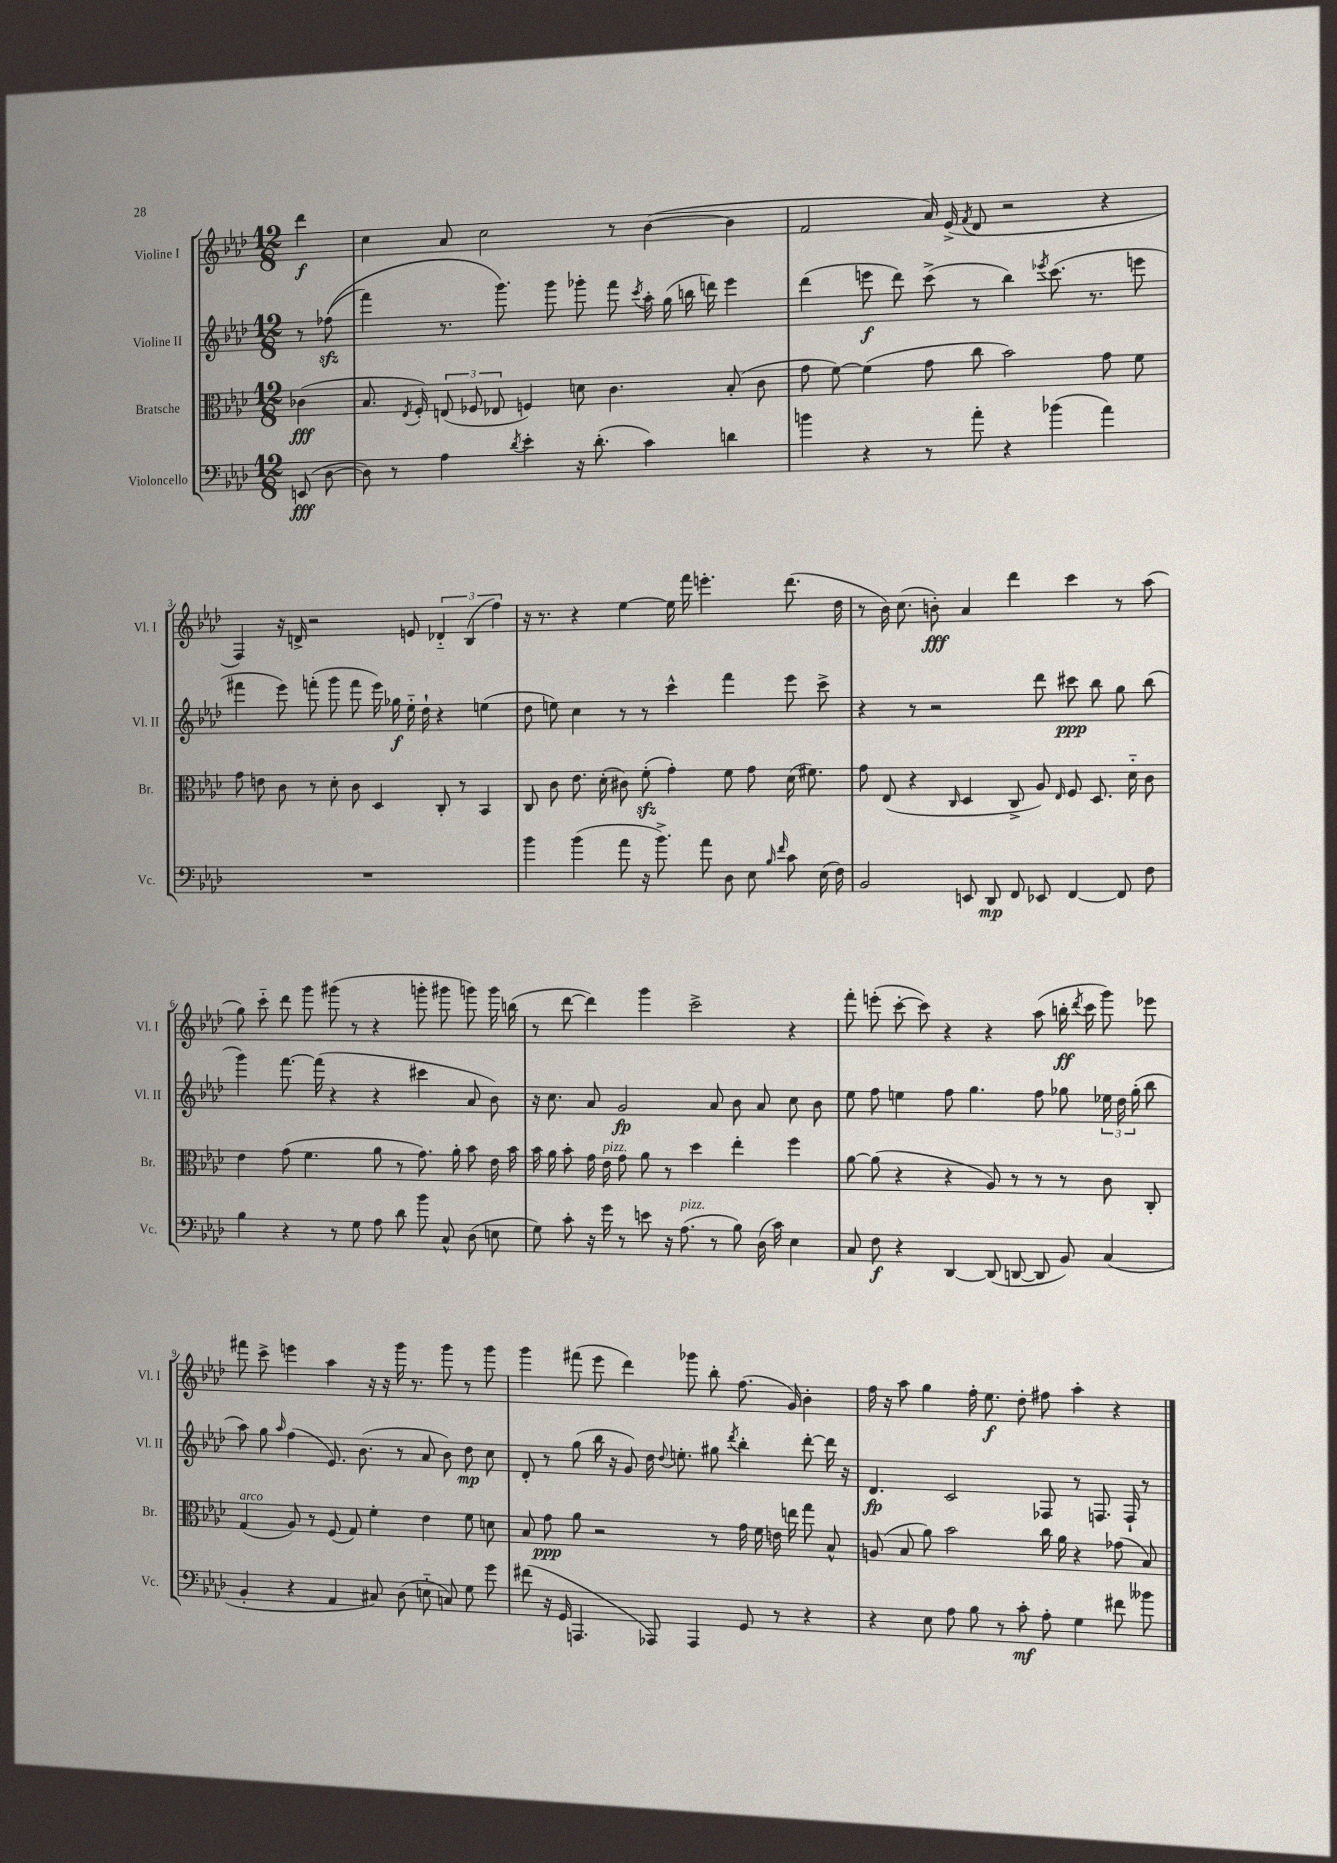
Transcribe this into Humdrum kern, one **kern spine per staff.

**kern	**dynam	**kern	**dynam	**kern	**dynam	**kern	**dynam
*part4	*part4	*part3	*part3	*part2	*part2	*part1	*part1
*staff4	*staff4	*staff3	*staff3	*staff2	*staff2	*staff1	*staff1
*I"Violoncello	*	*I"Bratsche	*	*I"Violine II	*	*I"Violine I	*
*I'Vc.	*	*I'Br.	*	*I'Vl. II	*	*I'Vl. I	*
*clefF4	*	*clefC3	*	*clefG2	*	*clefG2	*
*k[b-e-a-d-]	*	*k[b-e-a-d-]	*	*k[b-e-a-d-]	*	*k[b-e-a-d-]	*
*M12/8	*	*M12/8	*	*M12/8	*	*M12/8	*
=	=	=	=	=	=	=	=
(8EEn/	fff	(4c-X\	fff	8r	.	4ddd-\	f
[8D-\	.	.	.	((8ff-Xzz\	.	.	.
=1	=1	=1	=1	=1	=1	=1	=1
8D-\])	.	8.B-/	.	4fff\)	.	4cc\	.
8r	.	.	.	.	.	.	.
.	.	8qE-/	.	.	.	.	.
.	.	16F'/)	.	.	.	.	.
4A-\	.	(12En/	.	8.r	.	8a-/	.
.	.	12F-X/	.	.	.	.	.
.	.	.	.	.	.	2cc\	.
.	.	12E-X/	.	.	.	.	.
.	.	.	.	8.ggg\)	.	.	.
8qd-/	.	.	.	.	.	.	.
4e-'\	.	4Fn/)	.	.	.	.	.
.	.	.	.	8ggg\	.	.	.
16r	.	8dn\	.	8ggg-X'\	.	.	.
(8.d-'\	.	.	.	.	.	.	.
.	.	4.c\	.	8fff\	.	8r	.
.	.	.	.	8qccc/	.	.	.
4c\)	.	.	.	16aa-'\	.	([4b-\	.
.	.	.	.	(16gg\	.	.	.
.	.	.	.	16bbn\	.	.	.
.	.	.	.	16dddn\)	.	.	.
4dn\	.	(8B-'/	.	4eee-\	.	4b-\]	.
.	.	8c\	.	.	.	.	.
=2	=2	=2	=2	=2	=2	=2	=2
4bn\	.	8g\	.	(4ddd-\	.	2f/	.
.	.	[8f\)	.	.	.	.	.
4r	.	(4f\]	.	8eeen\	f	.	.
.	.	.	.	8ddd-\)	.	.	.
8r	.	8g\	.	(8ccc^\	.	16a-/)	.
.	.	.	.	.	.	(16e-^/	.
.	.	.	.	.	.	8qf/	.
8a-'\	.	8cc\	.	8r	.	8d-/	.
4r	.	2b-\)	.	4bb-\)	.	2r	.
.	.	.	.	8qeee-X/	.	.	.
(4b-X\	.	.	.	(8.ccc\	.	.	.
.	.	.	.	8.r	.	.	.
4a-\)	.	8g\	.	.	.	4r	.
.	.	8f\	.	8eeen\	.	.	.
!!LO:LB:g=z
=3	=3	=3	=3	=3	=3	=3	=3
1.r	.	8g\	.	4fff#X\	.	4F/)	.
.	.	8en\	.	.	.	.	.
.	.	8c\	.	8eee-\)	.	16r	.
.	.	.	.	.	.	16dn^/	.
.	.	8r	.	(8fffn'\	.	2r	.
.	.	8d-'\	.	8ggg\	.	.	.
.	.	8c\	.	8fff\	.	.	.
.	.	4D-/	.	16eee-\)	.	.	.
.	.	.	.	16gg-X\	f	.	.
.	.	.	.	16ee-\	.	8en/	.
.	.	.	.	16dd-`\	.	.	.
.	.	8C'/	.	4r	.	6d-X/	.
.	.	8r	.	.	.	.	.
.	.	.	.	.	.	(6B-/	.
.	.	4BB-/	.	(4een\	.	.	.
.	.	.	.	.	.	6ff\)	.
=4	=4	=4	=4	=4	=4	=4	=4
4b-\	.	8C/	.	8dd-\	.	16r	.
.	.	.	.	.	.	8.r	.
.	.	8c\	.	8een\)	.	.	.
(4b-\	.	8.e-\	.	4cc\	.	4r	.
.	.	(16d-'\	.	.	.	.	.
8a-\	.	8c#X\)	.	8r	.	[4ee-\	.
16r	.	(8fzz'\	.	8r	.	.	.
8.b-^\)	.	.	.	.	.	.	.
.	.	4g'\)	.	4ccc^^\	.	16ee-\]	.
.	.	.	.	.	.	16fff\	.
8a-\	.	.	.	.	.	4.eeen'\	.
8D-\	.	8f\	.	4fff\	.	.	.
8E-\	.	8g\	.	.	.	.	.
16qqB-/	.	.	.	.	.	.	.
16qqf/	.	.	.	.	.	.	.
8c\	.	(16d-\	.	8eee-\	.	(8.ddd-\	.
.	.	8.f#X\)	.	.	.	.	.
(16E-\	.	.	.	8ccc^\	.	.	.
16F\)	.	.	.	.	.	16dd-\	.
=5	=5	=5	=5	=5	=5	=5	=5
2BB-/	.	8g\	.	4r	.	8r	.
.	.	(8E-/	.	.	.	16b-\)	.
.	.	.	.	.	.	(8.cc\	.
.	.	4r	.	8r	.	.	.
.	.	.	.	2r	.	8bn'\)	fff
.	.	16qqC/	.	.	.	.	.
8EEn/	.	4D-/	.	.	.	4a-/	.
8DD-/	mp	.	.	.	.	.	.
8FF/	.	8C^/	.	.	.	4ddd-\	.
8EE-X/	.	8A-/)	.	8ddd-\	.	.	.
.	.	16qqE-/	.	.	.	.	.
[4FF/	.	8F/	.	8ccc#X\	ppp	4ccc\	.
.	.	8.D-/	.	8bb-\	.	.	.
8FF/]	.	.	.	8gg\	.	8r	.
.	.	16d-\	.	.	.	.	.
8F\	.	8c\	.	(8bb-\	.	(8aa-\	.
!!LO:LB:g=z
=6	=6	=6	=6	=6	=6	=6	=6
4B-\	.	4e-\	.	4ggg\)	.	8gg\)	.
.	.	.	.	.	.	8ccc\	.
4r	.	(8g\	.	[8.fff\	.	8ddd-\	.
.	.	4.f\	.	.	.	8ggg\	.
.	.	.	.	(16fff\]	.	.	.
8r	.	.	.	4r	.	(8ggg#X\	.
8G\	.	.	.	.	.	8r	.
8A-\	.	8a-\	.	4r	.	4r	.
8d-\	.	8r	.	.	.	.	.
8b-\	.	8.g\)	.	4ccc#X\	.	8gggn'\	.
8C^^/	.	.	.	.	.	8ggg#X\	.
.	.	16a-'\	.	.	.	.	.
(8D-\	.	8b-\	.	8a-/	.	8gggn\)	.
8En\	.	16e-\	.	8b-\)	.	16ggg\	.
.	.	16b-\	.	.	.	(16bbn\	.
=7	=7	=7	=7	=7	=7	=7	=7
8G\)	.	16b-\	.	16r	.	8r	.
.	.	16a-\	.	8.cc\	.	.	.
8c'\	.	8b-'\	.	.	.	[8ddd-\	.
16r	.	16g\	.	8a-/	.	4ddd-\])	.
!	!	!LO:TX:a:i:t=pizz.	!	!	!	!	!
16g\	.	16e-\	.	.	.	.	.
8r	.	8g\	.	2g/	fp	.	.
8en\	.	8a-\	.	.	.	4ggg\	.
16r	.	8r	.	.	.	.	.
!LO:TX:a:i:t=pizz.	!	!	!	!	!	!	!
(8.A-\	.	.	.	.	.	.	.
.	.	4dd-\	.	.	.	2ccc^\	.
8r	.	.	.	8a-/	.	.	.
8B-\)	.	4ee-'\	.	8b-\	.	.	.
(16D-\	.	.	.	8a-/	.	.	.
16c\)	.	.	.	.	.	.	.
4E-\	.	4ff\	.	8cc\	.	4r	.
.	.	.	.	8b-\	.	.	.
=8	=8	=8	=8	=8	=8	=8	=8
8C/	.	[8a-\	.	8ee-\	.	8fff'\	.
8F\	f	(8a-\]	.	8ff\	.	(8eeen'\	.
4r	.	4r	.	4een\	.	[8ccc'\	.
.	.	.	.	.	.	8ccc\])	.
[4DD-/	.	4r	.	8ff\	.	4r	.
.	.	.	.	4.gg\	.	.	.
(8DD-/]	.	8A-/)	.	.	.	4r	.
[8DDn/	.	8r	.	.	.	.	.
8DD/]	.	8r	.	8ff\	.	(8aa-\	.
8BB-/)	.	8r	.	8gg-X\	.	16bbn'\	ff
.	.	.	.	.	.	8qddd-/	.
.	.	.	.	.	.	16ccc\	.
(4C/	.	8c\	.	24ee-X\	.	8ggg\)	.
.	.	.	.	24dd-\	.	.	.
.	.	.	.	(24gg-'\	.	.	.
.	.	8C'/	.	8bb-\	.	8eee-X\	.
!!LO:LB:g=z
=9	=9	=9	=9	=9	=9	=9	=9
!	!	!LO:TX:a:i:t=arco	!	!	!	!	!
4BB-'/	.	(4G/	.	8aa-\)	.	8fff#X\	.
.	.	.	.	8gg\	.	8ccc^\	.
.	.	.	.	16qqaa-/	.	.	.
4r	.	8A-/)	.	(4ff\	.	4eeen\	.
.	.	8r	.	.	.	.	.
4AA-/	.	(8F/	.	8.e-/)	.	4aa-\	.
.	.	8G/)	.	.	.	.	.
.	.	.	.	(8.b-\	.	.	.
8C#X/)	.	4f'\	.	.	.	16r	.
.	.	.	.	.	.	16r	.
(8D-\	.	.	.	8r	.	16ggg\	.
.	.	.	.	.	.	8.r	.
8En\	.	4e-\	.	8a-/	.	.	.
8Cn/)	.	.	.	8b-\)	.	8ggg\	.
8G\	.	8f\	.	8dd-\	mp	8r	.
8g\	.	8dn\	.	8cc\	.	8ggg\	.
=10	=10	=10	=10	=10	=10	=10	=10
(8f#X\	.	8B-/	.	8d-'/	.	4ggg\	.
16r	.	8g\	ppp	8r	.	.	.
16GG/	.	.	.	.	.	.	.
4.AAAn/	.	8a-\	.	(8gg\	.	(8fff#X\	.
.	.	2r	.	16bb-\	.	8eee-\	.
.	.	.	.	16r	.	.	.
.	.	.	.	8g/)	.	4ddd-\)	.
8AAA-X/)	.	.	.	16dd-\	.	.	.
.	.	.	.	8qqdd-/	.	.	.
.	.	.	.	8.een'\	.	.	.
4AAA-/	.	.	.	.	.	8ggg-X\	.
.	.	8r	.	8gg#X\	.	8bb-'\	.
.	.	.	.	8qddd-/	.	.	.
8GG/	.	16g\	.	4bb-'\	.	(8.ff\	.
.	.	16f\	.	.	.	.	.
8r	.	16en\	.	.	.	.	.
.	.	16een\	.	.	.	16g/)	.
4r	.	8gg\	.	[8ddd-'\	.	4b-'\	.
.	.	8B-^^/	.	16ddd-\]	.	.	.
.	.	.	.	16r	.	.	.
=11	=11	=11	=11	=11	=11	=11	=11
4r	.	(8An/	.	4.d-/	fp	16ff\	.
.	.	.	.	.	.	16r	.
.	.	8B-/	.	.	.	8aa-\	.
8E-\	.	8a-\)	.	.	.	4gg\	.
8A-\	.	2b-\	.	2c/	.	.	.
8B-\	.	.	.	.	.	16ff'\	.
.	.	.	.	.	.	8.ee-\	f
8r	.	.	.	.	.	.	.
8c'\	mf	.	.	.	.	8dd-'\	.
8A-'\	.	16cc\	.	8F-X/	.	8ff#X\	.
.	.	16a-\	.	.	.	.	.
4G\	.	4r	.	8r	.	4aa-'\	.
.	.	.	.	8.Fn/	.	.	.
8f#X\	.	(8g-X\	.	.	.	4r	.
.	.	.	.	16F`/	.	.	.
8b--X\	.	8B-/)	.	8r	.	.	.
==	==	==	==	==	==	==	==
*-	*-	*-	*-	*-	*-	*-	*-
